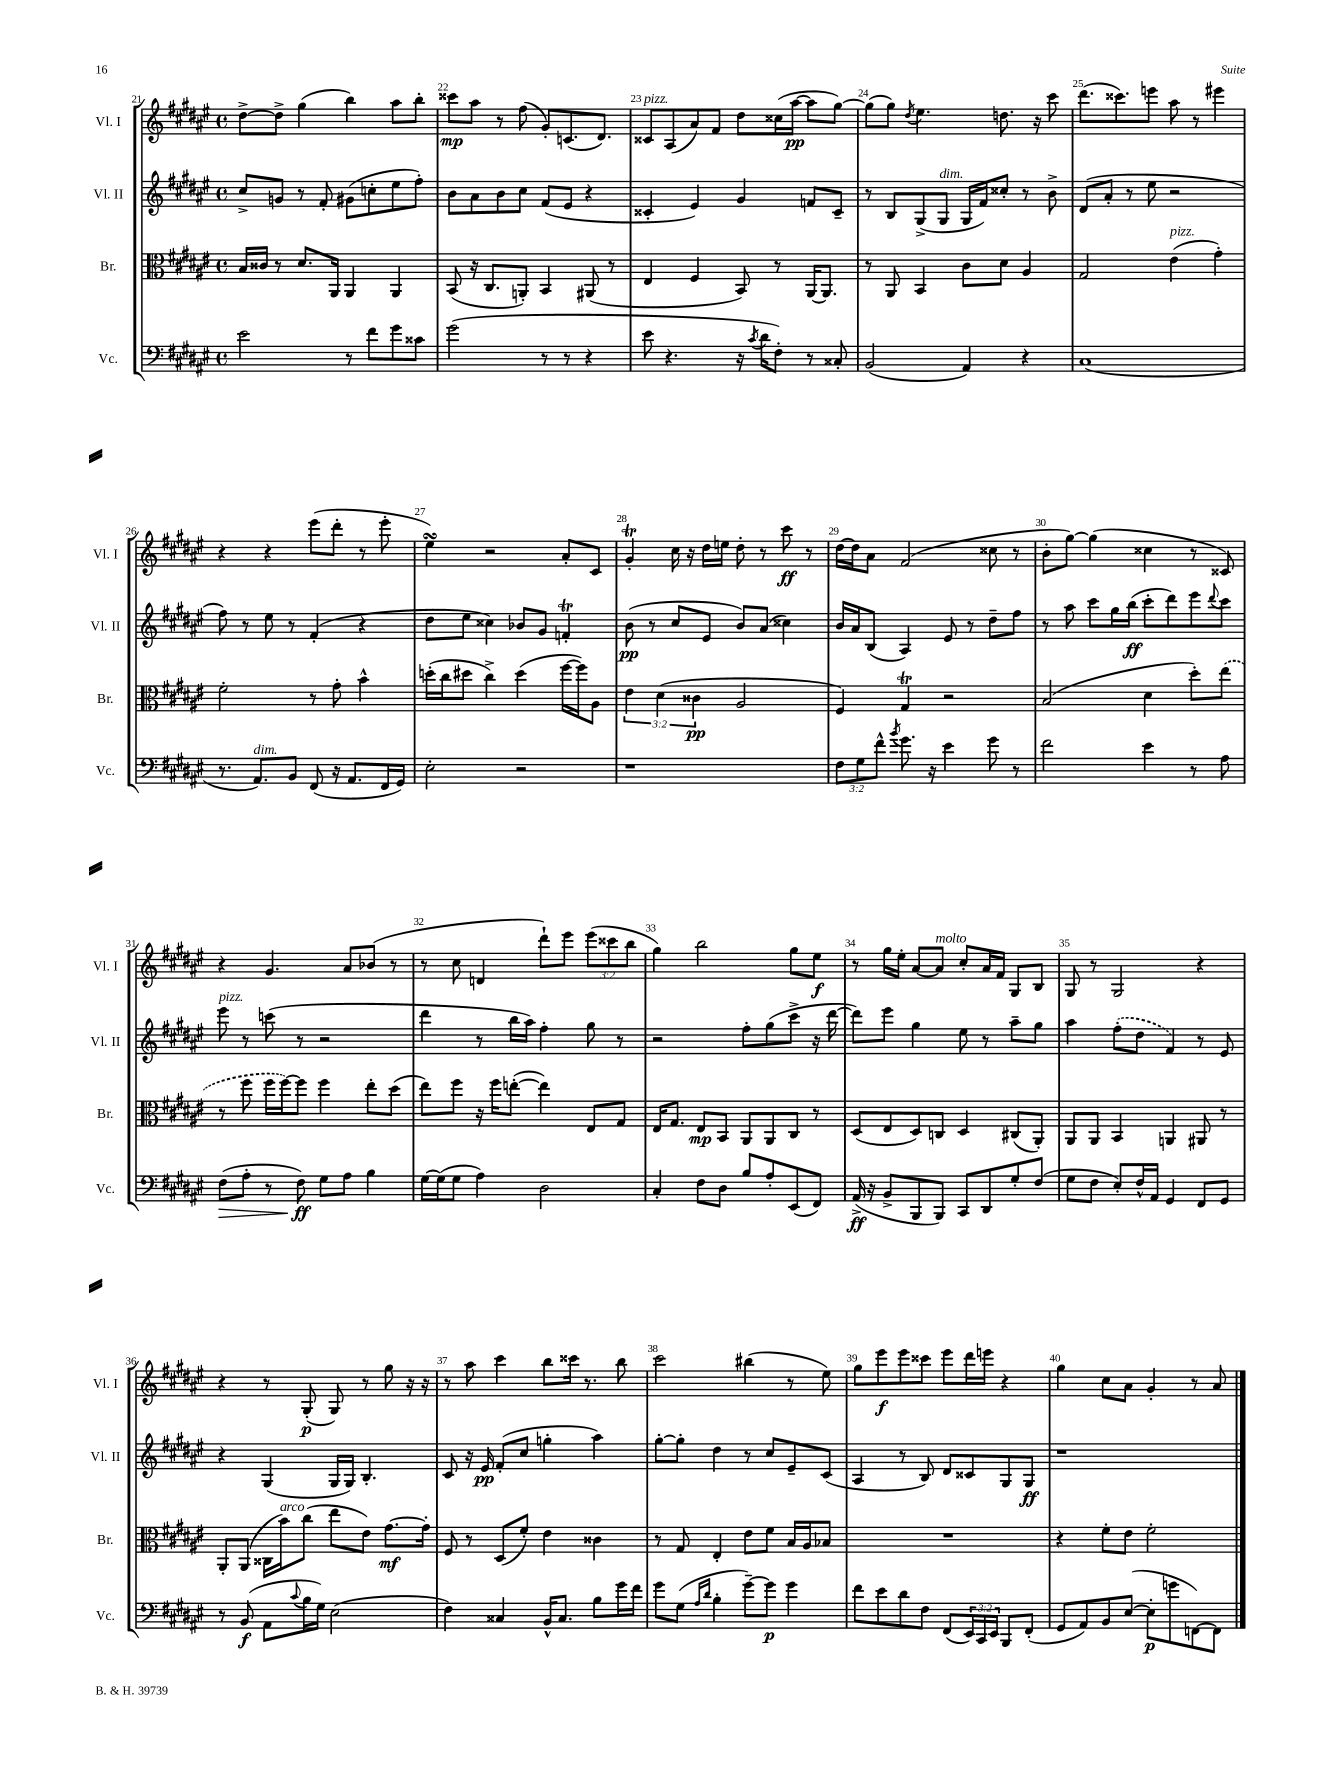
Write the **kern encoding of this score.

**kern	**dynam	**kern	**dynam	**kern	**dynam	**kern	**dynam
*part4	*part4	*part3	*part3	*part2	*part2	*part1	*part1
*staff4	*staff4	*staff3	*staff3	*staff2	*staff2	*staff1	*staff1
*I"Vc.	*	*I"Br.	*	*I"Vl. II	*	*I"Vl. I	*
*I'Vc.	*	*I'Br.	*	*I'Vl. II	*	*I'Vl. I	*
*clefF4	*	*clefC3	*	*clefG2	*	*clefG2	*
*k[f#c#g#d#a#e#]	*	*k[f#c#g#d#a#e#]	*	*k[f#c#g#d#a#e#]	*	*k[f#c#g#d#a#e#]	*
*M4/4	*	*M4/4	*	*M4/4	*	*M4/4	*
*met(c)	*	*met(c)	*	*met(c)	*	*met(c)	*
=21	=21	=21	=21	=21	=21	=21	=21
2e#\	.	16B/LL	.	8cc#^/L	.	[8dd#^\L	.
.	.	16c##X/JJ	.	.	.	.	.
.	.	8r	.	8gn/J	.	8dd#^\J]	.
.	.	8.d#/L	.	8r	.	(4gg#\	.
.	.	.	.	8f#'/	.	.	.
.	.	16AA#/Jk	.	.	.	.	.
8r	.	4AA#/	.	(8g#X\L	.	4bb\)	.
8f#\L	.	.	.	8ccn'\	.	.	.
8g#\	.	4AA#/	.	8ee#\	.	8aa#\L	.
8c##X\J	.	.	.	8ff#'\J)	.	8bb'\J	.
=22	=22	=22	=22	=22	=22	=22	=22
(2g#\	.	(8BB/	.	8b\L	.	8ccc##X\L	mp
.	.	16r	.	8a#\	.	8aa#\J	.
.	.	8.C#/L	.	.	.	.	.
.	.	.	.	8b\	.	8r	.
.	.	8AAn'/J)	.	8cc#\J	.	(8ff#\	.
8r	.	4BB/	.	(8f#/L	.	8g#'/L)	.
8r	.	.	.	8e#/J	.	(8.cn/	.
4r	.	(8AA#X/	.	4r	.	.	.
.	.	.	.	.	.	8.d#/J)	.
.	.	8r	.	.	.	.	.
=23	=23	=23	=23	=23	=23	=23	=23
!	!	!	!	!	!	!LO:TX:a:i:t=pizz.	!
8e#\	.	4E#/	.	4c##X'/	.	8c##X/L	.
4.r	.	.	.	.	.	(8A#/	.
.	.	4F#/	.	4e#/)	.	8a#/)	.
.	.	.	.	.	.	8f#/J	.
16r	.	8BB/)	.	4g#/	.	8dd#\L	.
8qc#/	.	.	.	.	.	.	.
16d#\KL	.	.	.	.	.	.	.
8F#'\J)	.	8r	.	.	.	(16cc##X\L	.
.	.	.	.	.	.	[16aa#\JJ	pp
8r	.	[16AA#/KL	.	8fn/L	.	8aa#\L]	.
.	.	8.AA#/J]	.	.	.	.	.
8C##X'/	.	.	.	8c##~/J	.	[8gg#\J)	.
=24	=24	=24	=24	=24	=24	=24	=24
(2BB/	.	8r	.	8r	.	(8gg#\L]	.
.	.	8AA#/	.	8B/L	.	8gg#\J)	.
.	.	.	.	.	.	8qdd#/	.
.	.	4BB/	.	(8G#^/	.	4.ee#\	.
!	!	!	!	!LO:TX:a:i:t=dim.	!	!	!
.	.	.	.	8G#/J	.	.	.
4AA#/)	.	8c#\L	.	16G#/LL	.	.	.
.	.	.	.	16f#/J)	.	.	.
.	.	8d#\J	.	8cc##X'/J	.	8.ddn\	.
4r	.	4A#/	.	8r	.	.	.
.	.	.	.	.	.	16r	.
.	.	.	.	8b^\	.	8ccc#\	.
=25	=25	=25	=25	=25	=25	=25	=25
(1C#	.	2G#/	.	(8d#/L	.	(8.ddd#\L	.
.	.	.	.	8a#'/J	.	.	.
.	.	.	.	.	.	8.ccc##X\)	.
.	.	.	.	8r	.	.	.
.	.	.	.	8ee#\	.	8eeen\J	.
!	!	!LO:TX:a:i:t=pizz.	!	!	!	!	!
.	.	(4e#\	.	2r	.	8aa#\	.
.	.	.	.	.	.	8r	.
.	.	4g#'\)	.	.	.	4eee#X\	.
!!LO:LB:g=z
=26	=26	=26	=26	=26	=26	=26	=26
8.r	.	2f#'\	.	8ff#\)	.	4r	.
.	.	.	.	8r	.	.	.
!LO:TX:a:i:t=dim.	!	!	!	!	!	!	!
8.AA#/L)	.	.	.	.	.	.	.
.	.	.	.	8ee#\	.	4r	.
8BB/J	.	.	.	8r	.	.	.
(8FF#/	.	8r	.	(4f#'/	.	(8eee#\L	.
16r	.	8g#'\	.	.	.	8ddd#'\J	.
8.AA#/L	.	.	.	.	.	.	.
.	.	4b^^\	.	4r	.	8r	.
16FF#/L	.	.	.	.	.	8eee#'\	.
16GG#/JJ)	.	.	.	.	.	.	.
=27	=27	=27	=27	=27	=27	=27	=27
2E#'\	.	(16ddn'\LL	.	8dd#\L	.	4ee#sSsS\)	.
.	.	16cc#\J	.	.	.	.	.
.	.	8dd#X\J	.	8ee#\J	.	.	.
.	.	4cc#^\)	.	4cc##X\)	.	2r	.
2r	.	(4dd#\	.	8b-X/L	.	.	.
.	.	.	.	8g#/J	.	.	.
.	.	[16ff#\LL	.	4fnT'/	.	8a#'/L	.
.	.	16ff#\J])	.	.	.	.	.
.	.	8A#\J	.	.	.	8c#/J	.
=28	=28	=28	=28	=28	=28	=28	=28
1r	.	6e#\	.	(8b\	pp	4g#T'/	.
.	.	.	.	8r	.	.	.
.	.	(6d#\	.	.	.	.	.
.	.	.	.	8cc#/L	.	16cc#\	.
.	.	.	.	.	.	16r	.
.	.	6c##X\	pp	.	.	.	.
.	.	.	.	8e#/J	.	16dd#\LL	.
.	.	.	.	.	.	16een\JJ	.
.	.	2A#/	.	8b/L)	.	8dd#'\	.
.	.	.	.	(8a#/J	.	8r	.
.	.	.	.	4cc##X\)	.	8ccc#\	ff
.	.	.	.	.	.	8r	.
=29	=29	=29	=29	=29	=29	=29	=29
12F#\L	.	4F#/)	.	16b/LL	.	[16dd#\LL	.
.	.	.	.	16a#/J	.	16dd#\J]	.
12G#\	.	.	.	.	.	.	.
.	.	.	.	(8B/J	.	8a#\J	.
12f#^^\J	.	.	.	.	.	.	.
8qb/	.	.	.	.	.	.	.
8.g#\	.	4G#T/	.	4A#/)	.	(2f#/	.
16r	.	.	.	.	.	.	.
4e#\	.	2r	.	8e#/	.	.	.
.	.	.	.	8r	.	.	.
8g#\	.	.	.	8dd#~\L	.	8cc##X\	.
8r	.	.	.	8ff#\J	.	8r	.
=30	=30	=30	=30	=30	=30	=30	=30
2f#\	.	(2B/	.	8r	.	8b'\L	.
.	.	.	.	8aa#\	.	[8gg#\J)	.
.	.	.	.	8ccc#\L	.	(4gg#\]	.
.	.	.	.	16gg#\L	.	.	.
.	.	.	.	(16bb\JJ	ff	.	.
4e#\	.	4d#\	.	8ccc#'\L	.	4cc##X\	.
.	.	.	.	8ddd#\)	.	.	.
8r	.	8dd#'\L)	.	8eee#\	.	8r	.
.	.	.	.	8qqddd#/	.	.	.
8A#\	.	(8ee#\J	.	8ccc#\J	.	8c##X/)	.
!!LO:LB:g=z
=31	=31	=31	=31	=31	=31	=31	=31
!	!	!	!	!LO:TX:a:i:t=pizz.	!	!	!
!	!LO:HP:b	!	!	!	!	!	!
(8F#\L	>	8r	.	8eee#\	.	4r	.
8A#'\J	.	8ff#\	.	8r	.	.	.
8r	.	16ff#\LL	.	(8cccn\	.	4.g#/	.
.	.	[16ff#\J)	.	.	.	.	.
8F#\)	ff	8ff#\J]	.	8r	.	.	.
8G#\L	]	4ff#\	.	2r	.	.	.
8A#\J	.	.	.	.	.	8a#/L	.
4B\	.	8ee#'\L	.	.	.	(8b-X/J	.
.	.	(8dd#\J	.	.	.	8r	.
=32	=32	=32	=32	=32	=32	=32	=32
[16G#\LL	.	8ee#\L)	.	4ddd#\	.	8r	.
(16G#\J]	.	.	.	.	.	.	.
8G#\J	.	8ff#\J	.	.	.	8cc#\	.
4A#\)	.	16r	.	8r	.	4dn/	.
.	.	16ff#\KL	.	.	.	.	.
.	.	([8een'\J	.	16bb\LL	.	.	.
.	.	.	.	16aa#\JJ)	.	.	.
2D#\	.	4ee\])	.	4ff#'\	.	8ddd#`\L)	.
.	.	.	.	.	.	8eee#\J	.
.	.	8E#/L	.	8gg#\	.	(12eee#\L	.
.	.	.	.	.	.	12ccc##X\	.
.	.	8G#/J	.	8r	.	.	.
.	.	.	.	.	.	12bb\J	.
=33	=33	=33	=33	=33	=33	=33	=33
4C#'/	.	16E#/KL	.	2r	.	4gg#\)	.
.	.	8.G#/J	.	.	.	.	.
8F#\L	.	8E#/L	mp	.	.	2bb\	.
8D#\J	.	8BB/J	.	.	.	.	.
8B/L	.	8AA#/L	.	8ff#'\L	.	.	.
8A#'/	.	8AA#/	.	(8gg#\	.	.	.
(8EE#/	.	8C#/J	.	8ccc#^\J	.	8gg#\L	.
8FF#/J)	.	8r	.	16r	.	8ee#\J	f
.	.	.	.	[16ddd#\	.	.	.
=34	=34	=34	=34	=34	=34	=34	=34
(16AA#^/	ff	(8D#/L	.	8ddd#\L])	.	8r	.
16r	.	.	.	.	.	.	.
8BB^/L	.	8E#/	.	8eee#\J	.	16gg#\LL	.
.	.	.	.	.	.	16ee#'\JJ	.
8BBB/	.	8D#/)	.	4gg#\	.	[8a#/L	.
!	!	!	!	!	!	!LO:TX:a:i:t=molto	!
8BBB/J)	.	8Cn/J	.	.	.	8a#/J]	.
8CC#/L	.	4D#/	.	8ee#\	.	8cc#'/L	.
8DD#/	.	.	.	8r	.	16a#/L	.
.	.	.	.	.	.	16f#/JJ	.
8G#'/	.	(8C#X/L	.	8aa#~\L	.	8G#/L	.
(8F#/J	.	8AA#'/J)	.	8gg#\J	.	8B/J	.
=35	=35	=35	=35	=35	=35	=35	=35
8G#\L	.	8AA#/L	.	4aa#\	.	8G#/	.
8F#\J	.	8AA#/J	.	.	.	8r	.
8E#'/L)	.	4BB/	.	(8ff#'\L	.	2G#/	.
16F#^^/L	.	.	.	8dd#\J	.	.	.
16AA#/JJ	.	.	.	.	.	.	.
4GG#/	.	4AAn/	.	4f#/)	.	.	.
8FF#/L	.	8AA#X/	.	8r	.	4r	.
8GG#/J	.	8r	.	8e#/	.	.	.
!!LO:LB:g=z
=36	=36	=36	=36	=36	=36	=36	=36
8r	.	8AA#'/L	.	4r	.	4r	.
(8BB/	f	(8AA#/J	.	.	.	.	.
8AA#\L	.	16C##X\LL	.	(4G#/	.	8r	.
!	!	!LO:TX:a:i:t=arco	!	!	!	!	!
.	.	16b\J)	.	.	.	.	.
8qqc#/	.	.	.	.	.	.	.
16B\L	.	(8cc#\J	.	.	.	(8G#'/	p
16G#\JJ)	.	.	.	.	.	.	.
(2E#\	.	8ee#\L	.	16G#/LL	.	8G#/)	.
.	.	.	.	16G#/JJ)	.	.	.
.	.	8e#\J)	.	4.B'/	.	8r	.
.	.	[8.g#\L	mf	.	.	8gg#\	.
.	.	.	.	.	.	16r	.
.	.	16g#'\Jk]	.	.	.	16r	.
=37	=37	=37	=37	=37	=37	=37	=37
4F#\)	.	8F#/	.	8c#/	.	8r	.
.	.	8r	.	16r	.	8aa#\	.
.	.	.	.	16e#/	pp	.	.
4C##X/	.	(8D#/L	.	(8f#'/L	.	4ccc#\	.
.	.	8f#'/J)	.	8cc#/J	.	.	.
16BB^^/KL	.	4e#\	.	4ggn'\	.	8bb\L	.
8.C##/J	.	.	.	.	.	.	.
.	.	.	.	.	.	16ccc##X\Jk	.
.	.	.	.	.	.	8.r	.
8B\L	.	4c##X\	.	4aa#\)	.	.	.
16g#\L	.	.	.	.	.	8bb\	.
16f#\JJ	.	.	.	.	.	.	.
=38	=38	=38	=38	=38	=38	=38	=38
8g#\L	.	8r	.	[8gg#'\L	.	2ccc#\	.
(8G#\J	.	8G#/	.	8gg#'\J]	.	.	.
16qqA#/LL	.	.	.	.	.	.	.
16qqd#/JJ	.	.	.	.	.	.	.
4B'\	.	4E#'/	.	4dd#\	.	.	.
[8g#~\L)	.	8e#\L	.	8r	.	(4bb#X\	.
8g#\J]	p	8f#\J	.	8cc#/L	.	.	.
4g#\	.	16B/LL	.	8e#~/	.	8r	.
.	.	16A#/J	.	.	.	.	.
.	.	8B-X/J	.	(8c#/J	.	8ee#\)	.
=39	=39	=39	=39	=39	=39	=39	=39
8f#\L	.	1r	.	4A#/	.	8gg#\L	.
8e#\	.	.	.	.	.	8eee#\	f
8d#\	.	.	.	8r	.	8eee#\	.
8F#\J	.	.	.	8B/)	.	8ccc##X\J	.
(8FF#/L	.	.	.	8d#/L	.	8eee#\L	.
24EE#/L)	.	.	.	8c##X/	.	16ddd#\L	.
24CC#/	.	.	.	.	.	.	.
.	.	.	.	.	.	16eeen\JJ	.
24EE#/JJ	.	.	.	.	.	.	.
8BBB/L	.	.	.	8G#/	.	4r	.
(8FF#'/J	.	.	.	8G#/J	ff	.	.
=40	=40	=40	=40	=40	=40	=40	=40
8GG#/L	.	4r	.	1r	.	4gg#\	.
8AA#/)	.	.	.	.	.	.	.
8BB/	.	8f#'\L	.	.	.	8cc#\L	.
([8E#/J	.	8e#\J	.	.	.	8a#\J	.
8E#'\L]	p	2f#'\	.	.	.	4g#'/	.
8gn\	.	.	.	.	.	.	.
[8FFn\)	.	.	.	.	.	8r	.
8FF\J]	.	.	.	.	.	8a#/	.
==	==	==	==	==	==	==	==
*-	*-	*-	*-	*-	*-	*-	*-
